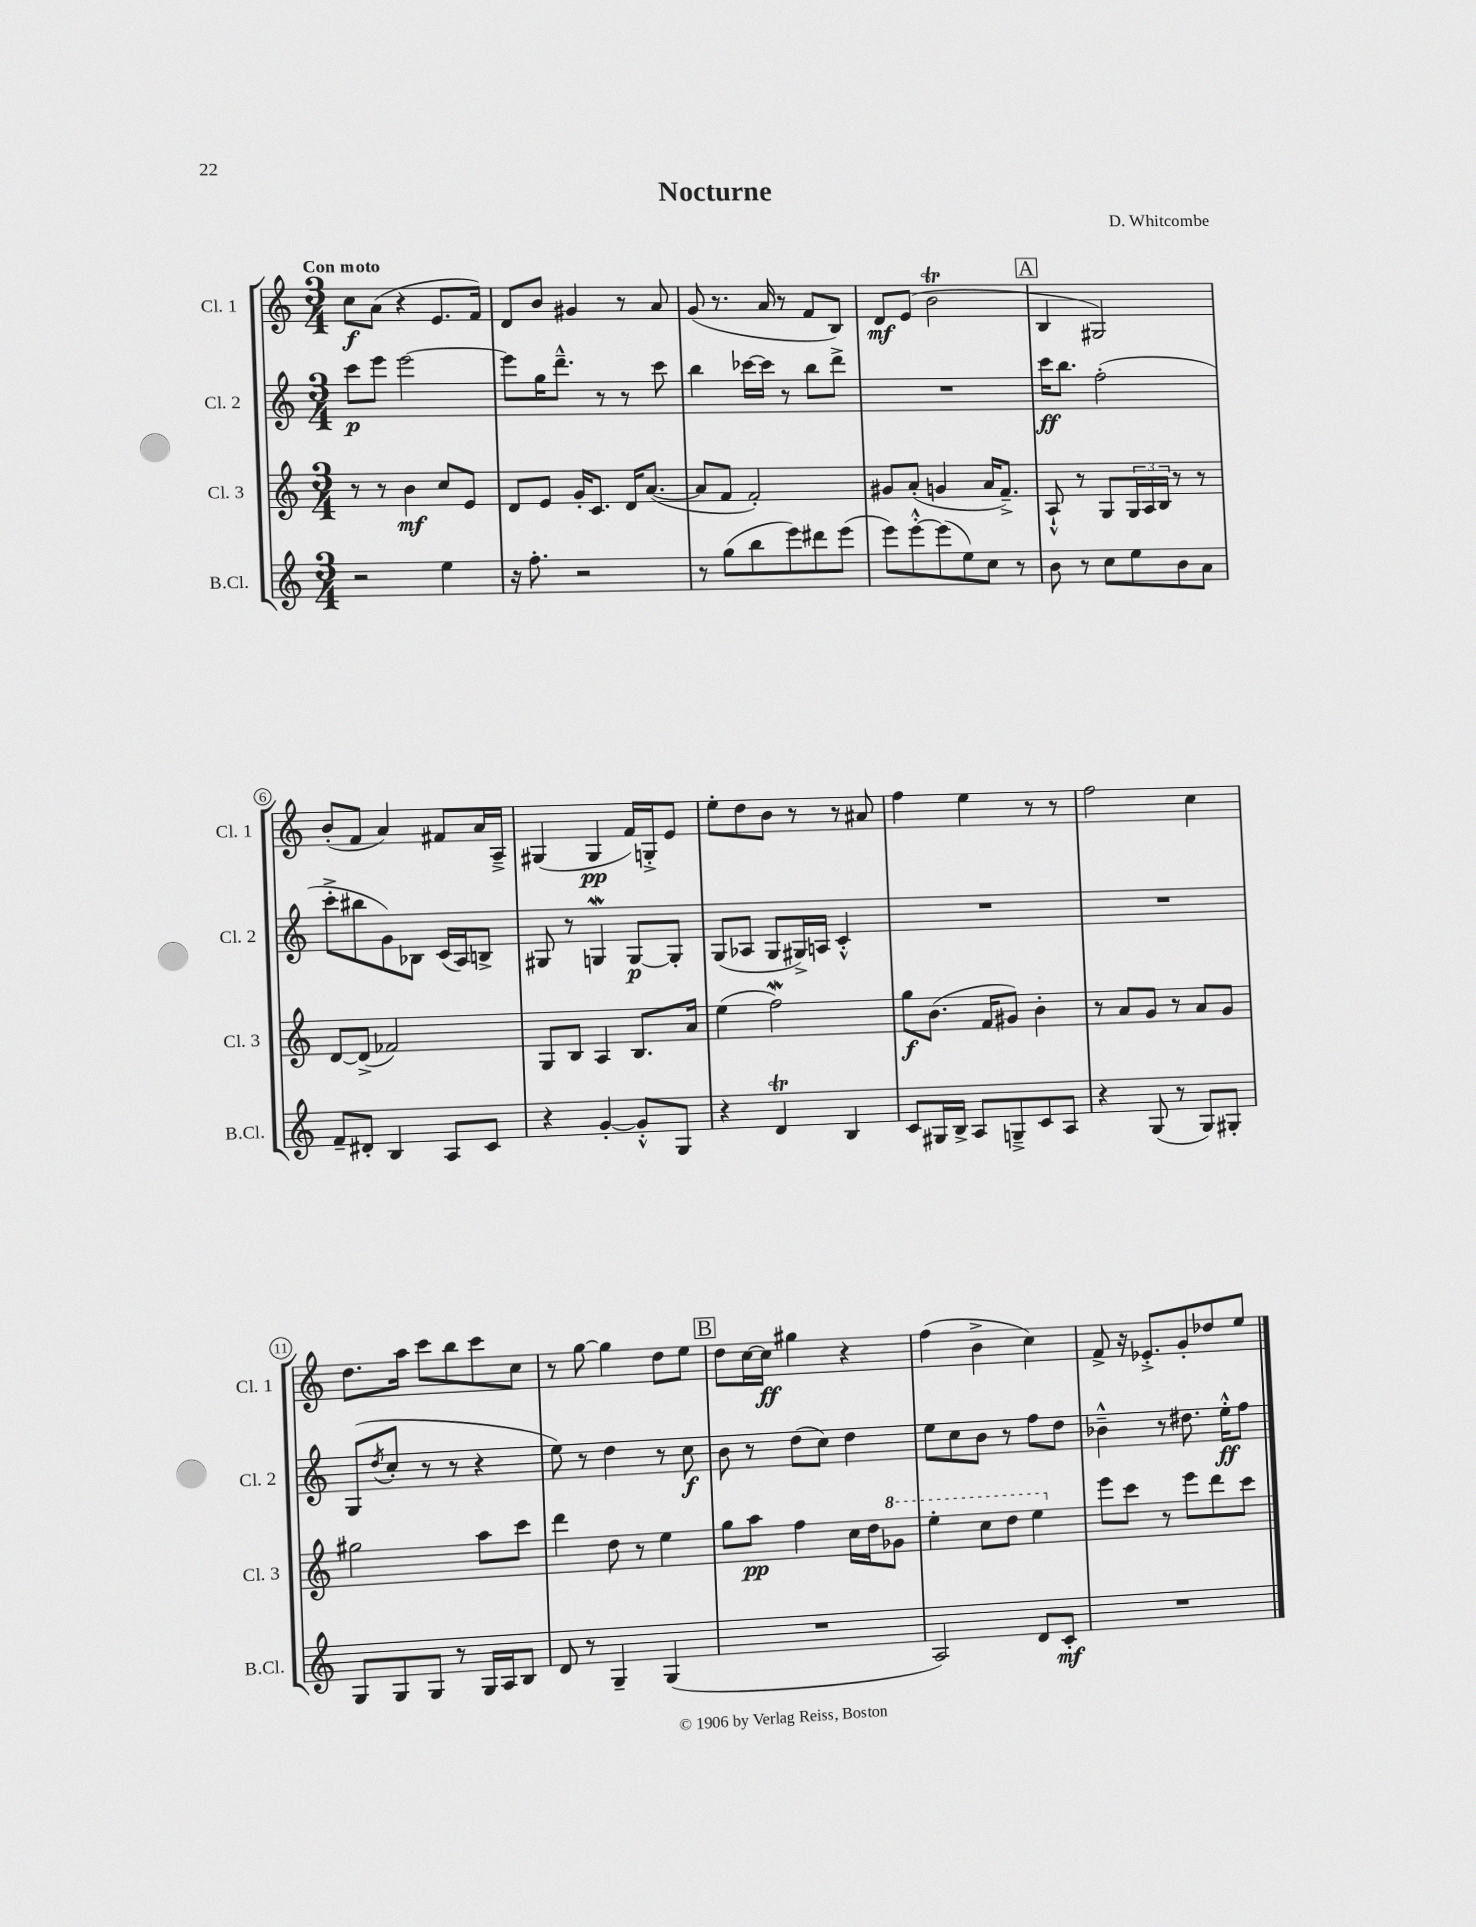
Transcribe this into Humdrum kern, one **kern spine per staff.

**kern	**kern	**kern	**kern
*staff4	*staff3	*staff2	*staff1
*clefG2	*clefG2	*clefG2	*clefG2
*k[]	*k[]	*k[]	*k[]
*M3/4	*M3/4	*M3/4	*M3/4
2r	8r	8ccc\L	8cc\L
.	8r	8eee\J	(8a\J
.	4b\	[2eee\	4r
4ee\	8cc/L	.	8.e/L
.	8e/J	.	.
.	.	.	16f/Jk)
=	=	=	=
16r	8d/L	8eee\]L	8d/L
8.ff'\	.	.	.
.	8e/J	16gg\K	8b/J
.	.	8.ddd~^^\J	.
2r	16g'/LK	.	4g#/
.	8.c/J	.	.
.	.	8r	.
.	16d/LK	8r	8r
.	([8.a/J	.	.
.	.	8ccc\	8a/
=	=	=	=
8r	8a/]L	4bb\	(8g/
(8gg\L	8f/J	.	8.r
8bb\	2f'/)	[16ccc-\LL	.
.	.	16ccc-\]JJ	16a/
8eee\)	.	8r	8r
8ddd#\	.	8bb\L	8f/L
(8eee\J	.	8ddd^\J	8B/J)
=	=	=	=
8eee\L)	8g#/L	2.r	8d/L
[8eee'^^\	(8a'/J	.	(8e/J
(8eee\]	4g/	.	2b\
8ee\)	.	.	.
8cc\J	16a/LK	.	.
.	8.f~^/J)	.	.
8r	.	.	.
=	=	=	=
8b\	8A`^^/	16ccc\LK	4B/
.	.	8.bb\J	.
8r	8r	.	.
8cc\L	8G/L	(2ff'\	2G#/)
8ee\	24G/L	.	.
.	24A/	.	.
.	24B/JJ	.	.
8b\	8r	.	.
8a\J	8r	.	.
=	=	=	=
8f~/L	[8d/L	8ccc'^\L	(8b'/L
8d#'/J	(8d^/]J	8bb#\	8f/J
4B/	2f-/)	8g\)	4a/)
.	.	8B-\J	.
8A/L	.	(16c/LL	8f#/L
.	.	16A/J)	.
8c/J	.	8B^/J	16a/L
.	.	.	16A~^/JJ
=	=	=	=
4r	8G/L	8G#/	(4G#/
.	8B/J	8r	.
[4g'/	4A/	4G/	4G#/
8g'^^/]L	8.B/L	[8G/L	16f/LL)
.	.	.	16G'^/J
8G/J	.	8G'/]J	8e/J
.	16a/Jk	.	.
=	=	=	=
4r	(4ee\	(8G/L	8ee'\L
.	.	8A-/J	8dd\
4d/	2ff\)	8G/L	8b\J
.	.	16G#^/L)	8r
.	.	16A/JJ	.
4B/	.	4c'^^/	8r
.	.	.	8a#/
=	=	=	=
8c/L	8gg\L	2.r	4ff\
16G#/L	(8.b\J	.	.
16B^/JJ	.	.	.
8A/L	.	.	4ee\
.	16f/LK	.	.
8G~^/	8g#/J)	.	.
8c/	4b'\	.	8r
8A/J	.	.	8r
=	=	=	=
4r	8r	2.r	2ff\
.	8a/L	.	.
(8G/	8g/J	.	.
8r	8r	.	.
8G/L)	8a/L	.	4cc\
8G#'/J	8g/J	.	.
=	=	=	=
8G/L	2gg#\	(8G/L	8.dd\L
.	.	8qdd/	.
8G/	.	8cc'/J	.
.	.	.	16aa\Jk
8G/J	.	8r	8ccc\L
8r	.	8r	8bb\
16G/LL	8aa\L	4r	8ccc\
16A/J	.	.	.
8B/J	8ccc\J	.	8cc\J
=	=	=	=
8d/	4ddd\	8ee\)	8r
8r	.	8r	[8gg\
4G~/	8dd\	4dd\	4gg\]
.	8r	.	.
(4G/	4ee\	8r	8dd\L
.	.	8cc\	8ee\J
=	=	=	=
2.r	8gg\L	8b\	8dd\L
.	8aa\J	8r	[16cc\L
.	.	.	16cc\]JJ
.	4ff\	(8dd\L	4gg#\
.	.	8cc\J)	.
.	16cc\LL	4dd\	4r
.	16dd\J	.	.
.	8gg-\J	.	.
=	=	=	=
2A/)	4eee'\	8ee\L	(4ff\
.	.	8cc\	.
.	8ccc\L	8b\J	4b^\
.	8ddd\J	8r	.
8d/L	4eee\	8ff\L	4cc\)
8c'/J	.	8dd\J	.
=	=	=	=
2.r	8eee\L	4b-~^^\	8f^/
.	8ccc\J	.	16r
.	.	.	8.e-'^/L
.	8r	8r	.
.	8eee\L	8.dd#\	8g'/
.	8ddd\	.	8dd-/
.	.	16ee'^^\LK	.
.	8ccc\J	8ff\J	8ee/J
==	==	==	==
*-	*-	*-	*-
